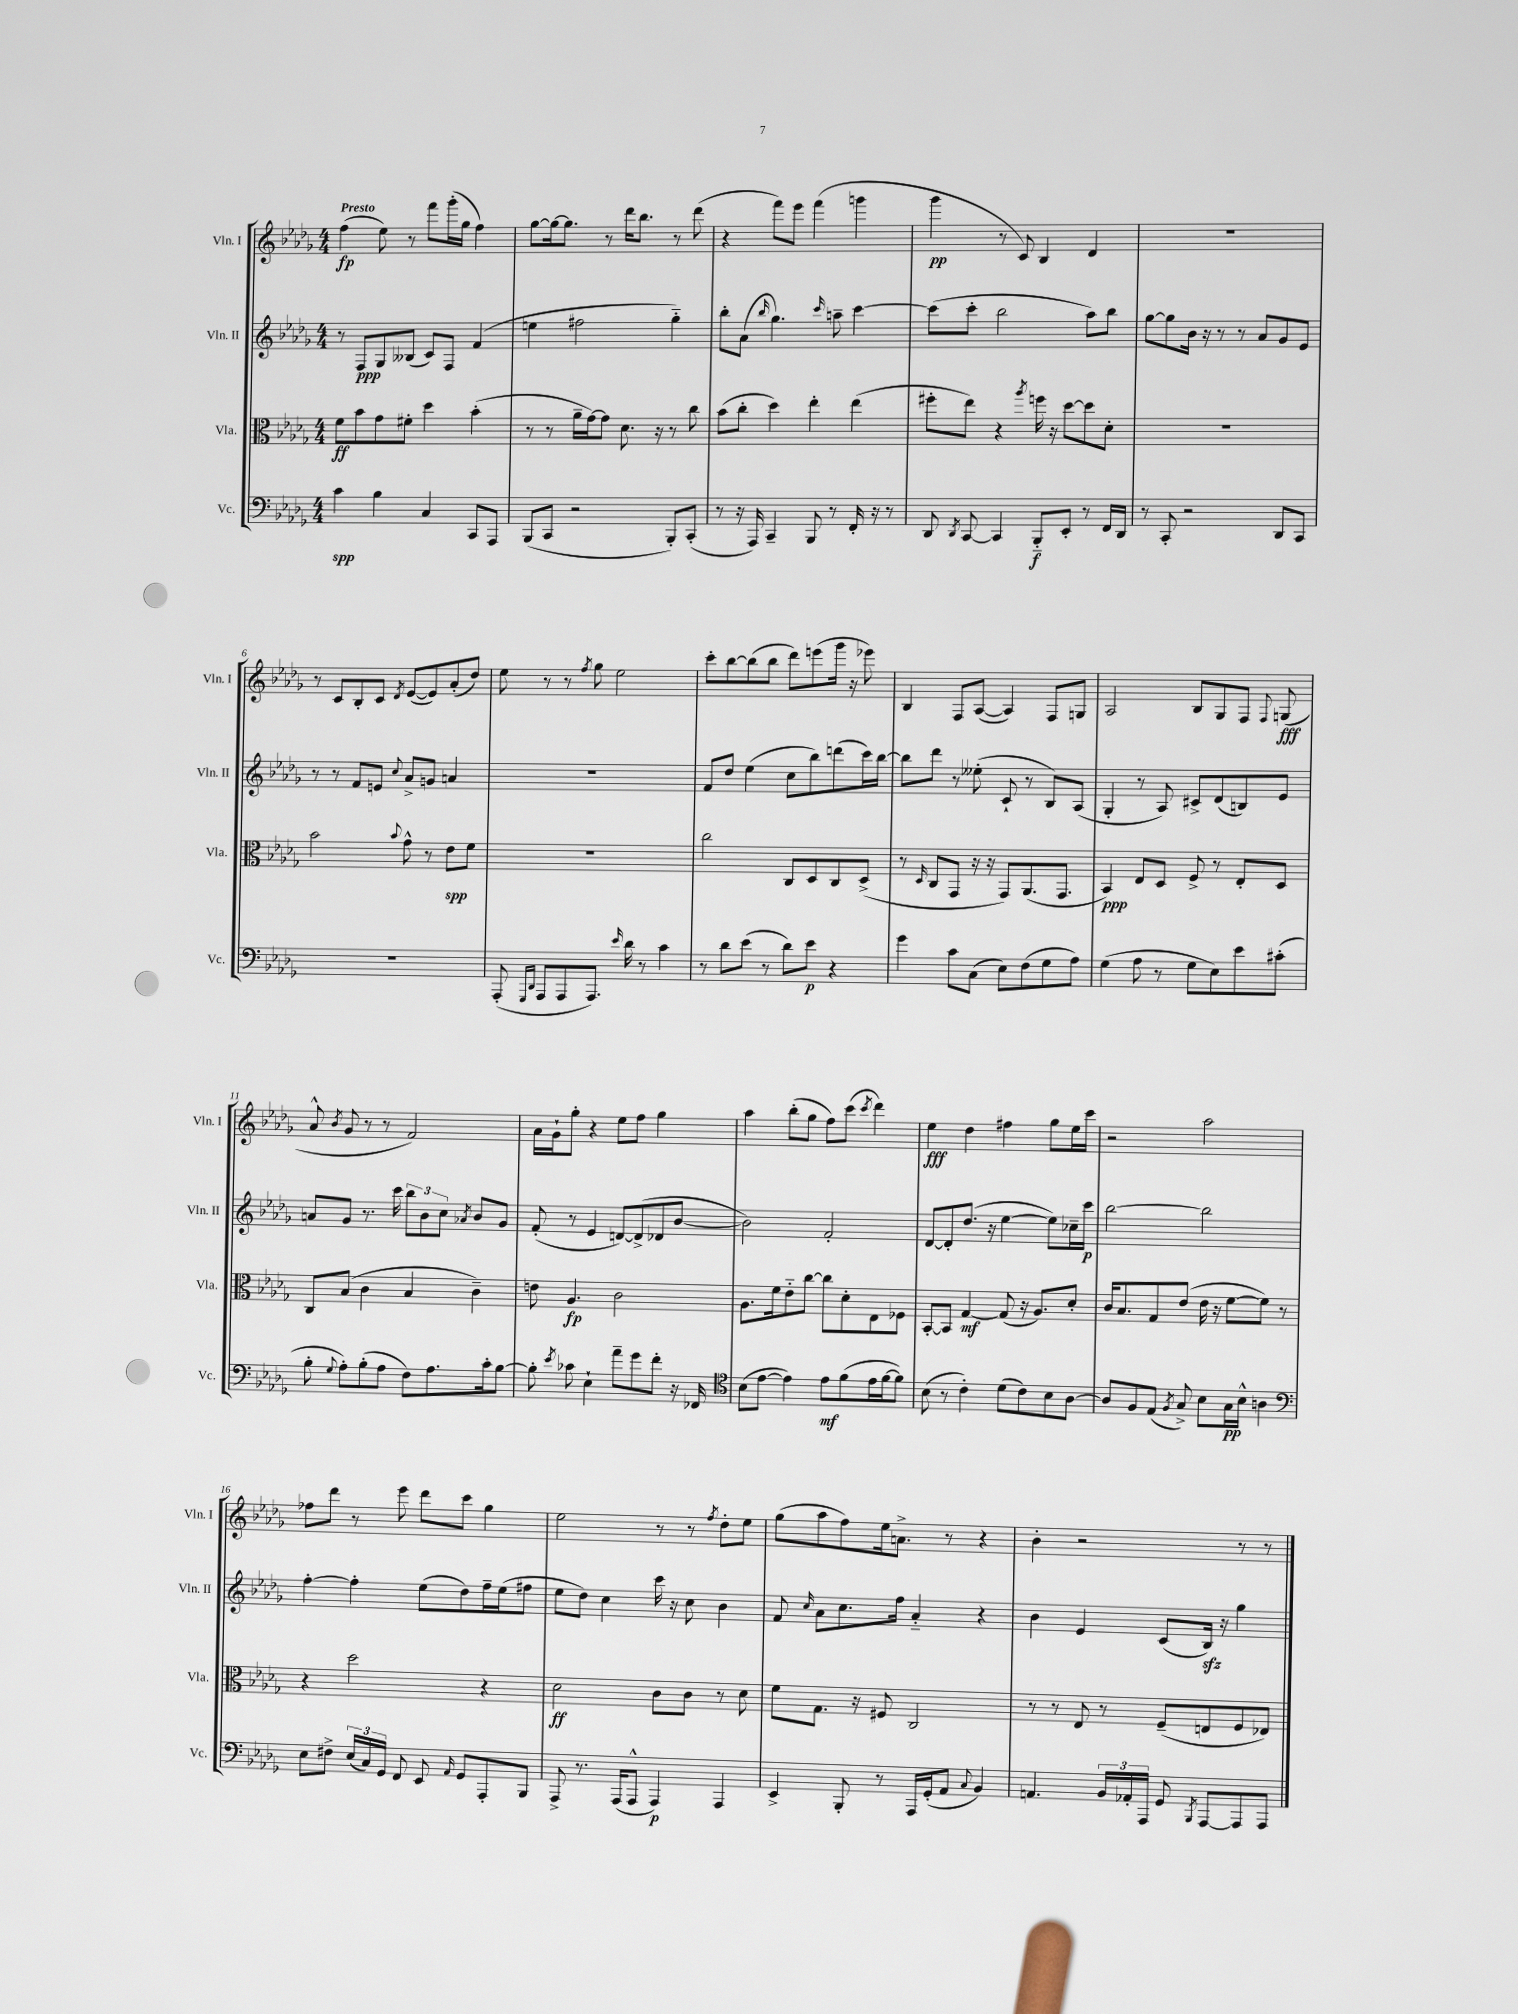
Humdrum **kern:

**kern	**dynam	**kern	**dynam	**kern	**dynam	**kern	**dynam
*part4	*part4	*part3	*part3	*part2	*part2	*part1	*part1
*staff4	*staff4	*staff3	*staff3	*staff2	*staff2	*staff1	*staff1
*I"Vc.	*	*I"Vla.	*	*I"Vln. II	*	*I"Vln. I	*
*I'Vc.	*	*I'Vla.	*	*I'Vln. II	*	*I'Vln. I	*
*clefF4	*	*clefC3	*	*clefG2	*	*clefG2	*
*k[b-e-a-d-g-]	*	*k[b-e-a-d-g-]	*	*k[b-e-a-d-g-]	*	*k[b-e-a-d-g-]	*
*M4/4	*	*M4/4	*	*M4/4	*	*M4/4	*
=1	=1	=1	=1	=1	=1	=1	=1
!	!	!	!	!	!	!LO:TX:a:B:t=Presto	!
4c\	spp	8f\L	ff	8r	.	(4ff\	fp
.	.	8b-\	.	8F/L	ppp	.	.
4B-\	.	8g-\	.	8G-/	.	8ee-\)	.
.	.	8f#X'\J	.	(8B--X/J	.	8r	.
4C/	.	4dd-\	.	8c/L)	.	8fff\L	.
.	.	.	.	8F/J	.	(16ggg-'\L	.
.	.	.	.	.	.	16gg-\JJ	.
8CC/L	.	(4b-'\	.	(4f/	.	4ff\)	.
8AAA-/J	.	.	.	.	.	.	.
=2	=2	=2	=2	=2	=2	=2	=2
(8BBB-/L	.	8r	.	4een\	.	[8gg-\L	.
8CC/J	.	8r	.	.	.	16gg-\k_	.
.	.	.	.	.	.	8.gg-\J]	.
2r	.	16a-~\LL	.	2ff#X\	.	.	.
.	.	[16g-\J)	.	.	.	.	.
.	.	8g-\J]	.	.	.	8r	.
.	.	8.d-\	.	.	.	16ddd-\KL	.
.	.	.	.	.	.	8.bb-\J	.
.	.	16r	.	.	.	.	.
8BBB-'/L)	.	8r	.	4gg-\)	.	8r	.
(8CC'/J	.	8cc\	.	.	.	(8ddd-\	.
=3	=3	=3	=3	=3	=3	=3	=3
8r	.	(8b-\L	.	8bb-'\L	.	4r	.
16r	.	8cc'\J	.	(8a-\J	.	.	.
16AAA-/)	.	.	.	.	.	.	.
.	.	.	.	16qqbb-/	.	.	.
4CC~/	.	4dd-\)	.	4.gg-\)	.	8fff\L)	.
.	.	.	.	.	.	8eee-\J	.
8BBB-/	.	4ee-'\	.	.	.	(4fff\	.
.	.	.	.	16qqccc/	.	.	.
8r	.	.	.	8aan~\	.	.	.
16FF'/	.	(4ee-\	.	[4ccc\	.	4gggn\	.
16r	.	.	.	.	.	.	.
8r	.	.	.	.	.	.	.
=4	=4	=4	=4	=4	=4	=4	=4
8DD-/	.	8ff#X'\L	.	(8ccc\L]	.	4ggg-\	pp
8qDD-/	.	.	.	.	.	.	.
[8CC/	.	8ee-\J)	.	8ccc'\J	.	.	.
4CC/]	.	4r	.	2bb-\	.	8r	.
.	.	.	.	.	.	8c/)	.
.	.	8qaa-/	.	.	.	.	.
8BBB-/L	f	16ffn\	.	.	.	4B-/	.
.	.	16r	.	.	.	.	.
8EE-'/J	.	[8dd-\L	.	.	.	.	.
8r	.	8dd-\]	.	8aa-\L)	.	4d-/	.
16FF/LL	.	8d-'\J	.	8bb-\J	.	.	.
16DD-/JJ	.	.	.	.	.	.	.
=5	=5	=5	=5	=5	=5	=5	=5
8r	.	1r	.	[8gg-\L	.	1r	.
8CC'/	.	.	.	8gg-\]	.	.	.
2r	.	.	.	16b-\Jk	.	.	.
.	.	.	.	16r	.	.	.
.	.	.	.	8r	.	.	.
.	.	.	.	8r	.	.	.
.	.	.	.	8a-/L	.	.	.
8DD-/L	.	.	.	8g-/	.	.	.
8CC/J	.	.	.	8e-/J	.	.	.
!!LO:LB:g=z
=6	=6	=6	=6	=6	=6	=6	=6
1r	.	2b-\	.	8r	.	8r	.
.	.	.	.	8r	.	8c/L	.
.	.	.	.	8f/L	.	8B-'/	.
.	.	.	.	8en/J	.	8c/J	.
.	.	8qqb-/	.	8qqcc/	.	8qd-/	.
.	.	8g-^^\	.	8a-^/L	.	([8e-/L	.
.	.	8r	.	8gn/J	.	8e-/])	.
.	.	8e-\L	spp	4an/	.	(8a-'/	.
.	.	8f\J	.	.	.	8dd-/J)	.
=7	=7	=7	=7	=7	=7	=7	=7
(8AAA-'/	.	1r	.	1r	.	8ee-\	.
16qqGGG-/LL	.	.	.	.	.	.	.
16qqDD-/JJ	.	.	.	.	.	.	.
8AAA-/L	.	.	.	.	.	8r	.
8AAA-/	.	.	.	.	.	8r	.
.	.	.	.	.	.	8qff/	.
8.AAA-/J)	.	.	.	.	.	8gg-\	.
.	.	.	.	.	.	2ee-\	.
16qqe-/	.	.	.	.	.	.	.
16d-\	.	.	.	.	.	.	.
8r	.	.	.	.	.	.	.
4c\	.	.	.	.	.	.	.
=8	=8	=8	=8	=8	=8	=8	=8
8r	.	2cc\	.	8f/L	.	8ccc'\L	.
8d-\L	.	.	.	8dd-/J	.	[8bb-\	.
(8e-\J	.	.	.	(4ee-\	.	(8bb-\]	.
8r	.	.	.	.	.	8bb-\J	.
8d-\L)	.	8C/L	.	8cc\L	.	8ddd-\L)	.
8e-\J	p	8D-/	.	8bb-\)	.	(8eeen\	.
4r	.	8C/	.	(8dddn\	.	16ggg-\Jk	.
.	.	.	.	.	.	16r	.
.	.	(8D-^/J	.	16ccc\L)	.	8eee-X\)	.
.	.	.	.	[16bb-\JJ	.	.	.
=9	=9	=9	=9	=9	=9	=9	=9
4g-\	.	8r	.	8bb-\L]	.	4B-/	.
.	.	16qqD-/	.	.	.	.	.
.	.	8C/L	.	8ddd-\J	.	.	.
8c\L	.	8GG-/J	.	8r	.	8F/L	.
(8C\J	.	16r	.	(8ee--X'\	.	([8A-/J	.
.	.	16r	.	.	.	.	.
8E-\L)	.	8GG-/L)	.	8c`/	.	4A-/])	.
(8F\	.	(8.AA-/	.	8r	.	.	.
8G-\	.	.	.	8B-/L)	.	8F/L	.
.	.	8.GG-/J	.	.	.	.	.
8A-\J)	.	.	.	(8A-/J	.	8Gn/J	.
=10	=10	=10	=10	=10	=10	=10	=10
(4G-\	.	4BB-/)	ppp	4G-'/	.	2A-/	.
8A-\	.	8E-/L	.	8r	.	.	.
8r	.	8D-/J	.	8A-/)	.	.	.
8G-\L	.	8F^/	.	8c#X^/L	.	8B-/L	.
8E-\)	.	8r	.	(8d-/	.	8G-/	.
8e-\	.	8E-'/L	.	8Bn/)	.	8F/J	.
.	.	.	.	.	.	8qqF/	.
(8c#X'\J	.	8D-/J	.	8e-/J	.	(8Gn/	fff
!!LO:LB:g=z
=11	=11	=11	=11	=11	=11	=11	=11
8B-'\	.	8C/L	.	8an/L	.	8a-^^/	.
8qqG-/	.	.	.	.	.	8qb-/	.
8A-'\L)	.	(8B-/J	.	8g-/J	.	8g-/	.
(8B-'\	.	4c\	.	8.r	.	8r	.
8A-\J	.	.	.	.	.	8r	.
.	.	.	.	16ccc\	.	.	.
8F\L)	.	4B-/	.	12bb-\L	.	2f/)	.
.	.	.	.	12b-\	.	.	.
8.A-\	.	.	.	.	.	.	.
.	.	.	.	12cc\J	.	.	.
.	.	.	.	8qa-X/	.	.	.
.	.	4c~\)	.	8b-/L	.	.	.
16c'\k	.	.	.	.	.	.	.
[8B-\J	.	.	.	8g-/J	.	.	.
=12	=12	=12	=12	=12	=12	=12	=12
8B-'\]	.	8en\	.	(8f'/	.	16a-\LL	.
.	.	.	.	.	.	16g-`\J	.
8qe-/	.	.	.	.	.	.	.
8c-X\	.	4.A-/	fp	8r	.	8gg-'\J	.
4E-`\	.	.	.	4e-/	.	4r	.
8a-~\L	.	2c\	.	[8dn/L)	.	8ee-\L	.
8g-\	.	.	.	(8d^/]	.	8ff\J	.
8f'\J	.	.	.	8d-X/	.	4gg-\	.
16r	.	.	.	[8b-/J	.	.	.
16FF-X/	.	.	.	.	.	.	.
=13	=13	=13	=13	=13	=13	=13	=13
*clefC4	*	*	*	*	*	*	*
(8B-\L	.	8.A-\L	.	2b-\])	.	4aa-\	.
[8e-\J	.	.	.	.	.	.	.
.	.	16f\k	.	.	.	.	.
4e-\])	.	8e-\	.	.	.	(8bb-'\L	.
.	.	[8cc\J	.	.	.	8gg-\J	.
8e-\L	mf	8cc\L]	.	2f'/	.	8ff\L)	.
(8f\	.	8d-'\	.	.	.	(8ccc\J	.
.	.	.	.	.	.	8qccc/	.
16e-\L	.	8E-\	.	.	.	4ddd-\)	.
[16f\J	.	.	.	.	.	.	.
8f\J])	.	8F-X\J	.	.	.	.	.
=14	=14	=14	=14	=14	=14	=14	=14
(8B-\	.	[8BB-'/L	.	[8d-/L	.	4ee-\	fff
8r	.	8BB-/J]	.	8d-'/]	.	.	.
4c'\)	.	[4G-/	mf	(8.dd-/J	.	4dd-\	.
.	.	.	.	16r	.	.	.
(8d-\L	.	(8G-/]	.	[4ee-\	.	4ff#X\	.
8c\)	.	16r	.	.	.	.	.
.	.	8.A-/L)	.	.	.	.	.
8B-\	.	.	.	8ee-\L])	.	8gg-\L	.
[8A-\J	.	8d-'/J	.	16cc-X~\L	.	16ee-\L	.
.	.	.	.	16ccc\JJ	p	16ccc\JJ	.
=15	=15	=15	=15	=15	=15	=15	=15
8A-/L]	.	16c/KL	.	[2bb-\	.	2r	.
.	.	8.B-/	.	.	.	.	.
8F/	.	.	.	.	.	.	.
(8E-/J	.	8G-/	.	.	.	.	.
8qF/	.	.	.	.	.	.	.
8G-^/)	.	(8e-/J	.	.	.	.	.
8B-\L	.	16e-\	.	2bb-\]	.	2aa-\	.
.	.	16r	.	.	.	.	.
16G-\L	pp	[8f\L	.	.	.	.	.
16B-^^\JJ	.	.	.	.	.	.	.
4An\	.	8f\J])	.	.	.	.	.
.	.	8r	.	.	.	.	.
!!LO:LB:g=z
=16	=16	=16	=16	=16	=16	=16	=16
*clefF4	*	*	*	*	*	*	*
8E-\L	.	4r	.	[4ff'\	.	8ff-X\L	.
8F#X^\J	.	.	.	.	.	8ddd-\J	.
(24E-/LL	.	2dd-\	.	4ff'\]	.	8r	.
24C/)	.	.	.	.	.	.	.
24GG-/JJ	.	.	.	.	.	.	.
8FF/	.	.	.	.	.	8eee-\	.
8EE-/	.	.	.	(8ee-\L	.	8ddd-\L	.
16qqAA-/	.	.	.	.	.	.	.
8GG-/L	.	.	.	8dd-\)	.	8ccc\J	.
8AAA-'/	.	4r	.	16ff~\L	.	4gg-\	.
.	.	.	.	(16ee-\J	.	.	.
8BBB-/J	.	.	.	8ff#X\J	.	.	.
=17	=17	=17	=17	=17	=17	=17	=17
8AAA-^/	.	2d-\	ff	8ee-\L	.	2ee-\	.
8.r	.	.	.	8dd-\J)	.	.	.
.	.	.	.	4cc\	.	.	.
(16AAA-/KL	.	.	.	.	.	.	.
8AAA-^^/J	.	.	.	.	.	.	.
4AAA-/)	p	8c\L	.	16ccc\	.	8r	.
.	.	.	.	16r	.	.	.
.	.	8c\J	.	8cc\	.	8r	.
.	.	.	.	.	.	8qff/	.
4AAA-/	.	8r	.	4b-\	.	8dd-'\L	.
.	.	8d-\	.	.	.	8ee-\J	.
=18	=18	=18	=18	=18	=18	=18	=18
4EE-^/	.	8f\L	.	8f/	.	(8gg-\L	.
.	.	.	.	16qqcc/	.	.	.
.	.	8.G-\J	.	8a-\L	.	8aa-\	.
8BBB-'/	.	.	.	8.cc\	.	8ff\)	.
.	.	16r	.	.	.	.	.
8r	.	8F#X/	.	.	.	16ee-\k	.
.	.	.	.	16ff\Jk	.	8.an^\J	.
16AAA-/LL	.	2C/	.	4a-/	.	.	.
(16GG-'/J	.	.	.	.	.	.	.
8AA-/J	.	.	.	.	.	8r	.
8qqC/	.	.	.	.	.	.	.
4BB-/)	.	.	.	4r	.	4r	.
=19	=19	=19	=19	=19	=19	=19	=19
4.AAn/	.	8r	.	4b-\	.	4b-'\	.
.	.	8r	.	.	.	.	.
.	.	8E-/	.	4e-/	.	2r	.
24BB-/LL	.	8r	.	.	.	.	.
24AA-X'/	.	.	.	.	.	.	.
24AAA-/JJ	.	.	.	.	.	.	.
8GG-/	.	(8F~/L	.	(8c/L	.	.	.
8qBBB-/	.	.	.	.	.	.	.
[8AAA-/L	.	8En/	.	16B-zz/Jk)	.	.	.
.	.	.	.	16r	.	.	.
8AAA-/]	.	8F/	.	4gg-\	.	8r	.
8AAA-/J	.	8E-X/J)	.	.	.	8r	.
==	==	==	==	==	==	==	==
*-	*-	*-	*-	*-	*-	*-	*-
